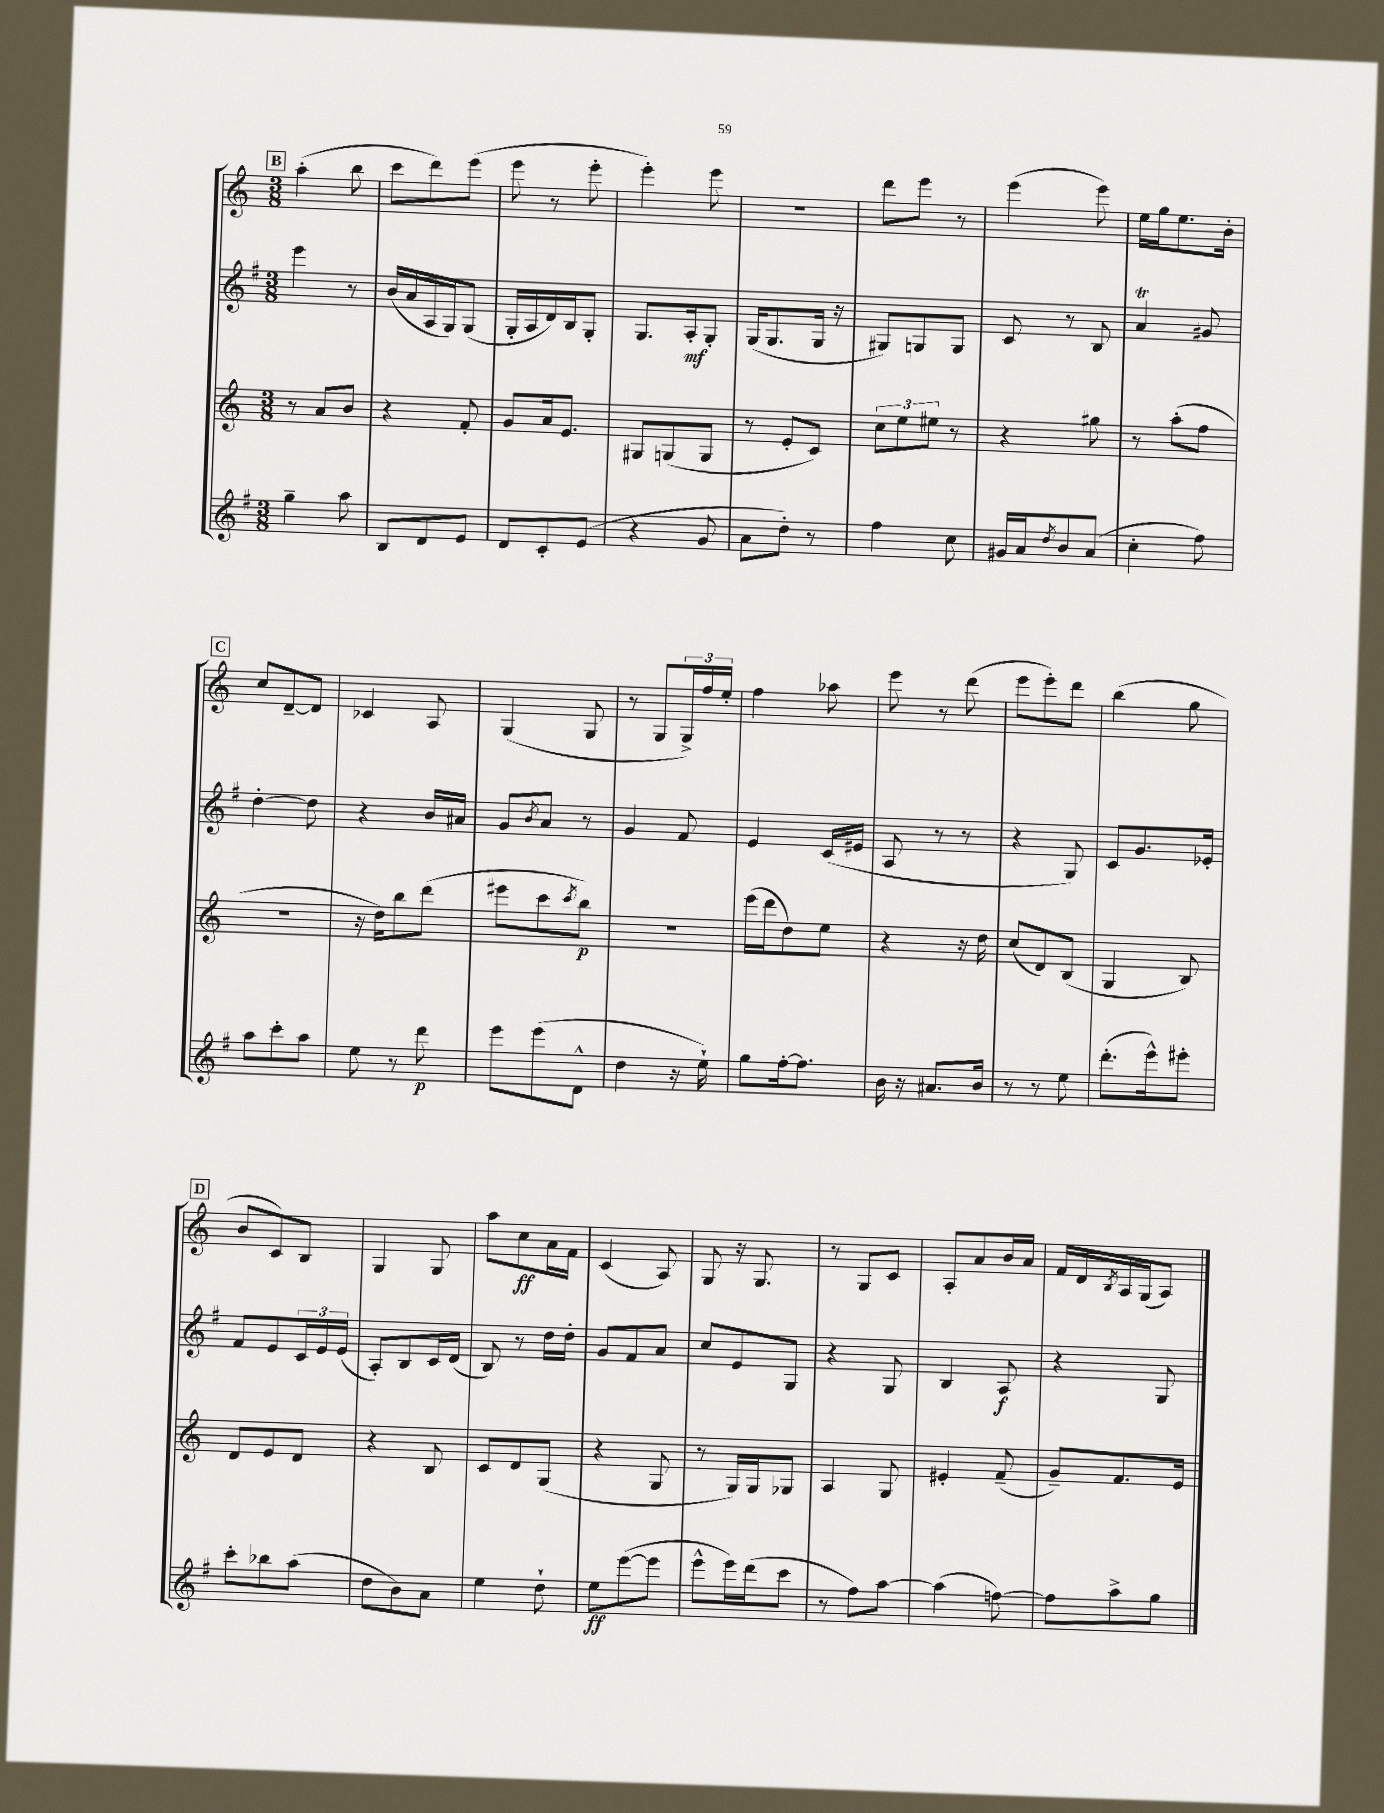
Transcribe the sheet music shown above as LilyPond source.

<<
\new StaffGroup <<
\new Staff = "s0" {
    \clef treble \key c \major \numericTimeSignature \time 3/8
    \mark \markup { \box "B" } a''4-.( b''8 |
    c'''8 d'''8) e'''8( |
    e'''8 r8 e'''8-. |
    e'''4-.) e'''8 |
    R4. |
    d'''8 e'''8 r8 |
    e'''4( e'''8) |
    e''16 g''16 e''8. b'16-. |
    \mark \markup { \box "C" } c''8 d'8~-- d'8 |
    ces'4 a8 |
    g4( g8 |
    r8 g8 \tuplet 3/2 { g16->) f''16 e''16-. } |
    f''4 aes''8 |
    e'''8 r8 d'''8( |
    e'''8 e'''8-.) d'''8 |
    b''4( g''8 |
    \mark \markup { \box "D" } b'8 c'8) b8 |
    g4 g8 |
    a''8 c''8\ff a'16 f'16 |
    c'4( a8) |
    g8 r16 g8. |
    r8 g8 c'8 |
    a8-. a'8 b'16 a'16 |
    f'16 d'16 \acciaccatura { b8 } a16 g16( a8) \bar "|." |
}
\new Staff = "s1" {
    \clef treble \key g \major \numericTimeSignature \time 3/8
    \mark \markup { \box "B" } e'''4 r8 |
    b'16( a'16 a16 g16) g8( |
    g16-. a16 d'16) b16 g8-. |
    g8. a16-.\mf g8-. |
    g16( g8. g16 r16 |
    gis8) g8 g8 |
    c'8 r8 b8 |
    a'4\trill gis'8 |
    \mark \markup { \box "C" } d''4~-. d''8 |
    r4 b'16 ais'16 |
    g'8 \acciaccatura { b'8 } a'8 r8 |
    g'4 fis'8 |
    e'4 c'16( eis'16 |
    a8 r8 r8 |
    r4 g8) |
    c'8 g'8. ees'16-. |
    \mark \markup { \box "D" } fis'8 e'8 \tuplet 3/2 { c'16 e'16 e'16( } |
    a8-.) b8 c'16 d'16( |
    b8) r8 d''16 d''16-. |
    g'8 fis'8 a'8 |
    c''8 e'8 g8 |
    r4 g8 |
    b4 a8\f |
    r4 g8 \bar "|." |
}
\new Staff = "s2" {
    \clef treble \key c \major \numericTimeSignature \time 3/8
    \mark \markup { \box "B" } r8 a'8 b'8 |
    r4 f'8-. |
    g'8 a'16 e'8. |
    gis8 g8( g8 |
    r8 e'8-. c'8) |
    \tuplet 3/2 { c''8 e''8 eis''8 } r8 |
    r4 gis''8 |
    r8 a''8-.( f''8 |
    \mark \markup { \box "C" } R4. |
    r16 d''16) b''8 d'''8( |
    eis'''8 c'''8 \acciaccatura { c'''8 } b''8\p) |
    R4. |
    e'''16( d'''16 d''8) e''8 |
    r4 r16 d''16 |
    c''8( d'8) b8( |
    g4 b8) |
    \mark \markup { \box "D" } d'8 e'8 d'8 |
    r4 b8 |
    c'8 d'8 g8( |
    r4 g8 |
    r8 g16) g16 ges8 |
    a4 g8 |
    eis'4-. f'8--( |
    g'8--) f'8. e'16 \bar "|." |
}
\new Staff = "s3" {
    \clef treble \key g \major \numericTimeSignature \time 3/8
    \mark \markup { \box "B" } g''4-- a''8 |
    b8 d'8 e'8 |
    d'8 c'8-. e'8( |
    r4 g'8 |
    a'8 d''8-.) r8 |
    fis''4 c''8 |
    gis'16 a'16 \acciaccatura { d''8 } b'8 a'8( |
    c''4-. fis''8) |
    \mark \markup { \box "C" } a''8 c'''8-. a''8 |
    e''8 r8 d'''8\p |
    e'''8 e'''8( d'8-^ |
    d''4 r16 e''16-!) |
    g''8 fis''16~-. fis''8. |
    b'16 r16 ais'8. b'16 |
    r8 r8 e''8 |
    d'''8.-.( e'''16-^) eis'''8-. |
    \mark \markup { \box "D" } c'''8-. bes''8 a''8( |
    d''8 b'8) a'8 |
    e''4 d''8-! |
    e''8\ff e'''8~( e'''8 |
    e'''8-^ e'''16) d'''16( c'''8 |
    r8 fis''8) a''8~ |
    a''4( f''8~) |
    f''8 a''8-> g''8 \bar "|." |
}
>>
>>
